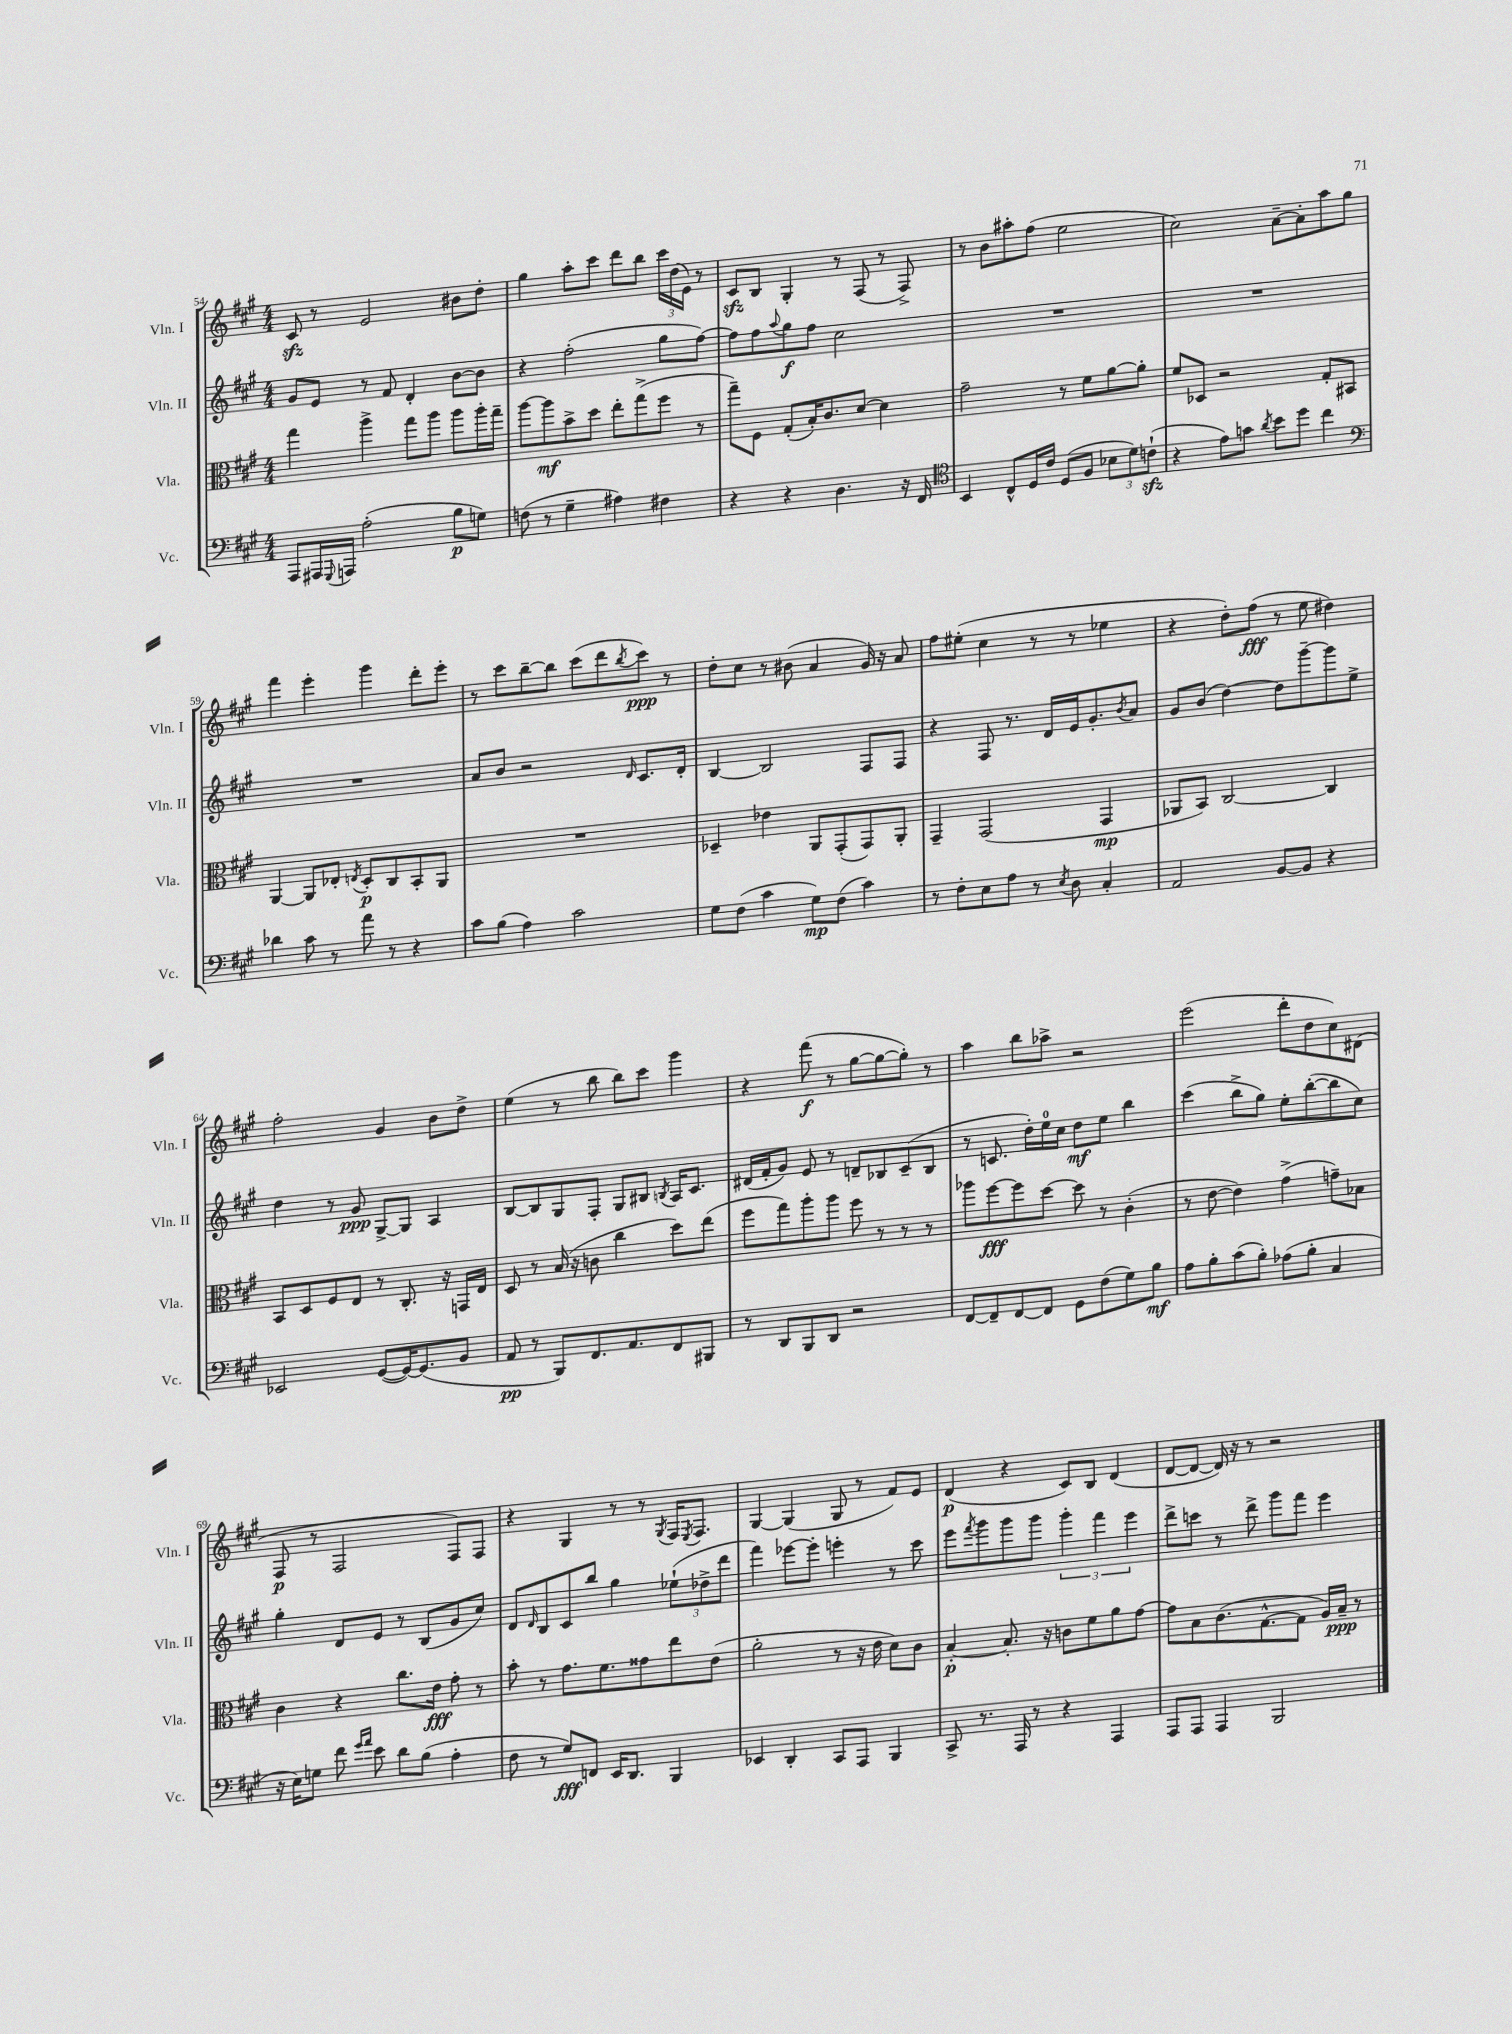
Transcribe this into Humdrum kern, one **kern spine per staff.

**kern	**kern	**kern	**kern
*staff4	*staff3	*staff2	*staff1
*clefF4	*clefC3	*clefG2	*clefG2
*k[f#c#g#]	*k[f#c#g#]	*k[f#c#g#]	*k[f#c#g#]
*M4/4	*M4/4	*M4/4	*M4/4
8AAA	4gg#	8g#	8c#
16AAA#	.	8e	8r
8qqGGG#	.	.	.
16AAA	.	.	.
(2A'	4aa^	8r	2e
.	.	8f#	.
.	8gg#	4d'	.
.	8aa	.	.
8B	8aa	[8b	8b#
8G)	16aa'	8b]	8dd'
.	16gg#~	.	.
=	=	=	=
(8F	[8aa	4r	4gg#
8r	8aa]	.	.
4G#~	8b^	(2ff#'	8aa'
.	8dd	.	8ccc#
4A#)	8ee'	.	8ddd
.	(8gg#^	.	8bb
4F#	8ff#	8gg#	24ccc#
.	.	.	(24dd
.	.	.	24e)
.	8r	[8ff#)	8r
=	=	=	=
4r	8gg#~)	8ff#]	8c#
.	8F#	8ff#	8B
.	.	8qqaa	.
4r	(8G#'	8gg#	4G#'
.	16B')	8ff#	.
.	8.c#	.	.
4.D	.	2cc#	8r
.	[8d	.	(8F#
.	4d]	.	8r
16r	.	.	8F#^)
16FF#	.	.	.
=	=	=	=
*clefC4	*	*	*
4BB	2g#~	1r	8r
.	.	.	8b
8C#^^	.	.	8aa#'
16D	.	.	(8ff#
16c#	.	.	.
(8D	8r	.	2ee
8F#	8f#	.	.
12B-	[8a	.	.
12d)	.	.	.
.	8a']	.	.
(12c`	.	.	.
=	=	=	=
4r	8f#	1r	2cc#)
.	8D-	.	.
8e)	2r	.	.
8g	.	.	.
8qa	.	.	.
8b	.	.	[8a~
8dd	.	.	8a']
4cc#	8G#'	.	8aa
.	8BB#	.	8gg#
=	=	=	=
*clefF4	*	*	*
4d-	[4AA	1r	4fff#
8c#	8AA]	.	4eee'
8r	8E-'	.	.
.	8qE	.	.
8a	8D'	.	4ggg#
8r	8C#	.	.
4r	8BB'	.	8ddd'
.	8AA	.	8eee'
=	=	=	=
8c#	1r	8a	8r
(8B	.	8b	8ccc#
4A)	.	2r	[8bb~
.	.	.	8bb]
2c#	.	.	(8ccc#
.	.	.	8ddd
.	.	16qqd	8qbb
.	.	8.c#	8ccc#)
.	.	.	8r
.	.	16d'	.
=	=	=	=
8G#	4D-~	[4B	8dd'
(8F#	.	.	8cc#
4c#	4e-	2B]	8r
.	.	.	(8b#
8G#)	8AA	.	4a
(8F#	(8GG#'	.	.
4c#)	8GG#)	8F#	16g#)
.	.	.	16r
.	8AA'	8F#	8a
=	=	=	=
8r	4GG#~	4r	8ff#
8F#'	.	.	(8ee#'
8E	(2GG#	8F#	4cc#
8A	.	8.r	.
8r	.	.	8r
.	.	16d	.
8qE	.	.	.
8D	.	16e	8r
.	.	8.g#'	.
4C#'	4GG#	.	4ee-
.	.	8qb	.
.	.	8a	.
=	=	=	=
2AA	8AA-	8g#	4r
.	8BB)	(8b	.
.	[2C#	[4dd)	8dd')
.	.	.	(8ff#
[8BB	.	8dd]	8r
8BB]	.	[8ggg#~	8ee
4r	4C#]	8ggg#]	4dd#)
.	.	8ee^	.
=	=	=	=
2EE-	8BB	4dd	2ff#'
.	8D	.	.
.	8F#	8r	.
.	8E	8g#	.
([8GG#	8r	[8G#^	4g#
16GG#_)	8.C#'	8G#]	.
(8.GG#]	.	.	.
.	.	4A	8b
.	16r	.	.
8BB	16GG	.	8dd^
.	16E	.	.
=	=	=	=
8AA	8D	[8B	(4ee
8r	8r	8B]	.
8BBB)	(16B	8G#	8r
.	16r	.	.
8.FF#	8c	8F#'	8bb
.	4cc#	8G#	8bb)
8.AA	.	.	.
.	.	8B#	8ccc#
.	.	8qB	.
8FF#	8dd)	16A	4ggg#
.	.	8.c#	.
8BBB#	(8ee	.	.
=	=	=	=
8r	8ff#	(16d#	4r
.	.	16f#'	.
8DD	8gg#)	8g#)	.
8BBB	8aa'	8e	(8fff#
8DD	8aa	8r	8r
2r	8ff#	8d~	[8gg#
.	8r	8B-	8gg#_
.	8r	(8c#~	8gg#'])
.	8r	8B-	8r
=	=	=	=
[8FF#	8aa-	8r	4aa
8FF#~]	[8ff#	8.c	.
[8FF#	8ff#]	.	8bb
.	.	16dd')	.
8FF#]	[8dd	16ee	8aa-^
.	.	16cc#	.
8GG#	8dd]	8dd	2r
(8F#	8r	8ee	.
8G#)	(4c#'	4bb	.
8B	.	.	.
=	=	=	=
8A	8r	(4ccc#	(2eee
8B'	[8e	.	.
(8c#	4e])	8bb^	.
8B')	.	8gg#)	.
(8A-	(4g#^	8ee'	8ddd'
8B'	.	([8bb'	8dd
4C#	8g~)	8bb]	8cc#)
.	8B-	8cc#)	(8d#
=	=	=	=
16r	4c#	4gg#'	8F#
16E)	.	.	.
8G	.	.	8r
8f#	4r	8d	2F#
16qqg#	.	.	.
16qqa	.	.	.
8e	.	8e	.
8d	8.cc#	8r	.
(8B	.	(8B	.
.	16e	.	.
4A'	8g#'	8g#	8F#)
.	8r	8cc#)	8F#
=	=	=	=
8F#	8b'	8d	4r
.	.	16qqd	.
8r	8r	8B	.
8G#)	8.g#	8c#	4G#
8FF	.	8bb	.
.	8.f#	.	.
16EE	.	4gg#	8r
8.DD	.	.	.
.	8g##	.	8r
.	.	.	8qG#
4BBB	8ee	(12ee-`	16F#
.	.	.	8qE
.	.	.	8.F#
.	.	12dd-^	.
.	(8e	.	.
.	.	12ddd	.
=	=	=	=
4EE-	2a'	4fff#)	[4G#
4DD'	.	[8eee-	(4G#]
.	.	8eee-']	.
8CC#	8r	4eee'	8G#
8AAA	16r	.	8r
.	16e	.	.
4BBB	8d)	8r	8f#)
.	8c#	8ccc#	8e
=	=	=	=
8CC#^	[4B'	8eee	(4d
.	.	8qfff#	.
8.r	.	8ggg#	.
.	8.B']	8ggg#	4r
16AAA	.	.	.
8r	.	8ggg#	.
.	16r	.	.
4r	8c	6ggg#'	8c#)
.	8f#	.	8B
.	.	6fff#	.
4AAA	8a	.	(4d
.	.	6eee	.
.	[8g#	.	.
=	=	=	=
8AAA	8g#]	8ddd^	[8d
8AAA	8B	8ccc	8d_
4AAA	(8.c#	8r	16d])
.	.	.	16r
.	.	8ddd^	8r
.	[8.G#^^	.	.
2BBB	.	8ggg#	2r
.	8G#]	8fff#	.
.	16A)	4eee	.
.	16B~	.	.
.	8r	.	.
==	==	==	==
*-	*-	*-	*-
